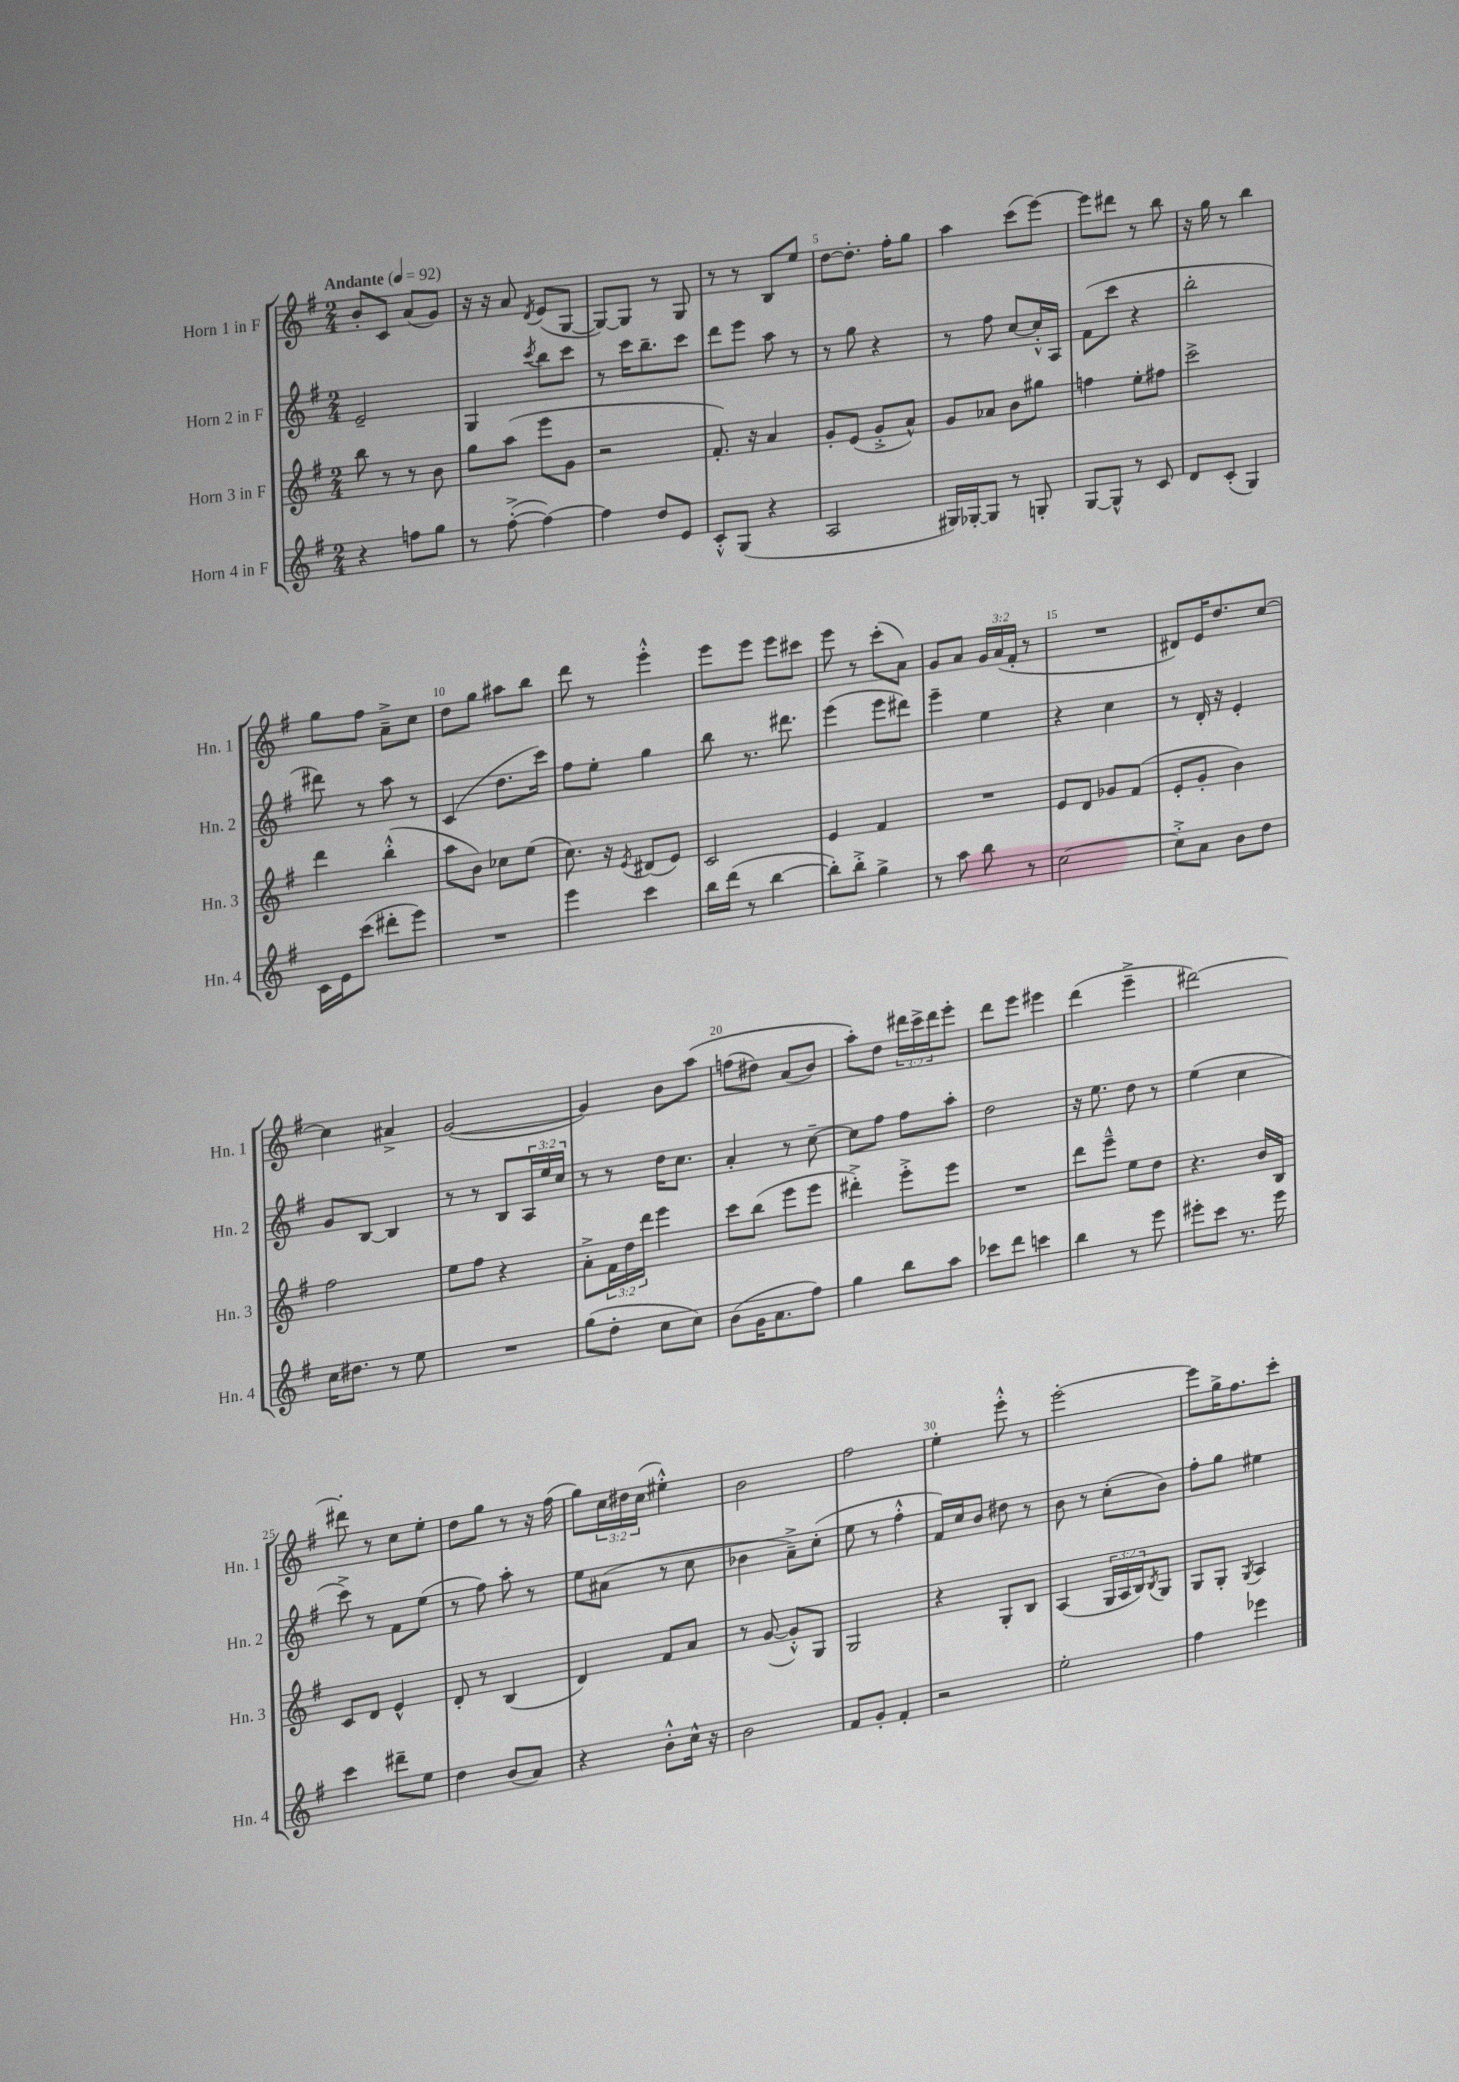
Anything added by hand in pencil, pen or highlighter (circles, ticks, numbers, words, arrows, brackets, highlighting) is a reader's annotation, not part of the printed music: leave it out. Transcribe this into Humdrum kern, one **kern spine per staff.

**kern	**kern	**kern	**kern
*part4	*part3	*part2	*part1
*staff4	*staff3	*staff2	*staff1
*I"Horn 4 in F	*I"Horn 3 in F	*I"Horn 2 in F	*I"Horn 1 in F
*I'Hn. 4	*I'Hn. 3	*I'Hn. 2	*I'Hn. 1
*clefG2	*clefG2	*clefG2	*clefG2
*k[f#]	*k[f#]	*k[f#]	*k[f#]
*M2/4	*M2/4	*M2/4	*M2/4
*MM92	*MM92	*MM92	*MM92
=1	=1	=1	=1
!	!	!	!LO:TX:a:B:t=Andante
4r	8bb\	2e~/	8b'/L
.	8r	.	8c/J
8ffn\L	8r	.	(8a/L
8gg\J	8b\	.	8g/J)
=2	=2	=2	=2
8r	8gg\L	4G/	16r
.	.	.	16r
([8ff#'^\	(8aa\J	.	8a/
.	.	8qccc/	8qd/
4ff#\_)	8eee\L	8bb\L	(8e/L
.	8g\J	8ccc\J	[8G/J
=3	=3	=3	=3
4ff#\]	2r	8r	8G/L_)
.	.	16ccc\KL	8G/J]
.	.	8.bb~\	.
8dd/L	.	.	8r
8e/J	.	8ccc\J	8G/
=4	=4	=4	=4
8c'^^/L	8.f#'/)	8ddd\L	8r
(8G/J	.	8eee\J	8r
.	16r	.	.
4r	4a/	8aa\	8B/L
.	.	8r	8ee/J
=5	=5	=5	=5
2A/	8g'/L	8r	[8dd\L
.	(8e/J	8gg\	8.dd'\J]
.	8g'^/L	4r	.
.	.	.	16ff#'\KL
.	8a^^/J)	.	8gg\J
=6	=6	=6	=6
16G#X/LL)	8g/L	8r	4aa\
[16G-X'/J	.	.	.
8G-/J]	8a-X/J	8ff#\	.
8r	8b\L	[8cc/L	(8ccc\L
8Gn'/	8gg#X\J	16cc'^^/L]	[8eee\J)
.	.	16A/JJ	.
=7	=7	=7	=7
[8G/L	4ffn\	(8f#\L	8eee\L]
8G^^/J]	.	8ccc\J	8ddd#X\J
8r	8ee'\L	4r	8r
8c/	8ff#X\J	.	8bb\
=8	=8	=8	=8
8d/L	2ccc^\	2bb'\	16r
.	.	.	16gg\
(8c'/J	.	.	8r
4G/)	.	.	4bb\
!!LO:LB:g=z
=9	=9	=9	=9
16c\LL	4ddd\	8ddd#X\)	8gg\L
16e\J	.	.	.
(8ccc\J	.	8r	8ff#\J
8ddd#X'\L	(4bb'^^\	8aa\	8a~^\L
8eee\J)	.	8r	8cc\J
=10	=10	=10	=10
2r	8aa\L	(4c/	8dd\L
.	8b\J)	.	8gg\J
.	8cc-X\L	8.dd\L	8aa#X\L
.	(8ee\J	.	8bb\J
.	.	16ccc\Jk)	.
=11	=11	=11	=11
4eee\	8.cc\)	8ff#\L	8ddd\
.	.	8ee'\J	8r
.	16r	.	.
.	8qe/	.	.
4ccc\	(8d#X/L	4gg\	4eee'^^\
.	8e/J)	.	.
=12	=12	=12	=12
16bb\LL	2c/	8bb\	8eee\L
(16ddd\JJ	.	.	.
8r	.	8.r	8eee\J
[4bb\	.	.	8eee\L
.	.	8.ddd#X\	.
.	.	.	8ccc#X\J
=13	=13	=13	=13
8bb'\L])	4e/	(4eee\	8eee\
8bb'^\J	.	.	8r
4gg^\	4f#/	8eee\L	(8ccc'\L
.	.	8ddd#X\J)	8a\J)
=14	=14	=14	=14
8r	2r	4eee~\	8g/L
8aa\	.	.	8a/J
8bb\	.	4ee\	24g/LL
.	.	.	(24a/
.	.	.	24f#'/JJ
8r	.	.	8r
=15	=15	=15	=15
[2cc\	8e/L	4r	2r
.	8d/J	.	.
.	8g-X/L	4cc\	.
.	(8f#/J	.	.
=16	=16	=16	=16
8cc'^\L]	8e'/L	8r	8d#X/L)
8a\J	8g'/J	16d'/	16e/K
.	.	16r	8.dd/
8b\L	4b\)	4e'/	.
8dd\J	.	.	[8cc/J
!!LO:LB:g=z
=17	=17	=17	=17
16cc\KL	2ff#\	8g/L	4cc\]
8.dd#X\J	.	.	.
.	.	[8B/J	.
8r	.	4B/]	4a#X^/
8ee\	.	.	.
=18	=18	=18	=18
2r	8ee\L	8r	([2g/
.	8ff#\J	8r	.
.	4r	8B/L	.
.	.	24A/L	.
.	.	24ee/	.
.	.	24cc/JJ	.
=19	=19	=19	=19
(8gg\L	8a'^\L	8r	4g/])
8dd'\J	24f#\L	8r	.
.	24dd\	.	.
.	24ddd\JJ	.	.
8cc\L	4eee\	16dd\KL	8b\L
.	.	8.cc\J	.
8cc\J)	.	.	(8aa\J
=20	=20	=20	=20
(8b\L	8ccc\L	4a'/	(8ffn\L
16g\K	(8bb\J	.	8dd#X\J)
8.a\	.	.	.
.	8eee\L	8r	(8a/L
8ff#\J)	8eee\J	[8cc~\	8b/J)
=21	=21	=21	=21
4gg\	4ddd#X'^\)	8cc\L]	8aa'\L)
.	.	8ff#\J	8dd\J
8bb\L	8eee'^\L	8ff#\L	24ddd#X\LL
.	.	.	24ccc^\
.	.	.	24ddd#\J
8aa\J	8eee\J	8aa'\J	8eee'\J
=22	=22	=22	=22
8ccc-X\L	2r	2dd\	8ddd\L
8ddd\J	.	.	8eee\J
4cccn\	.	.	4eee#X\
=23	=23	=23	=23
4bb\	8ddd\L	16r	(4ddd\
.	.	8.ee\	.
.	8eee~^^\J	.	.
8r	8ee\L	8dd\	4eee~^\
8eee\	8dd\J	8r	.
=24	=24	=24	=24
8eee#X'\L	4.r	(4ee\	[2ddd#X\)
8ccc\J	.	.	.
8.r	.	4cc\	.
.	16b/LL	.	.
16eee#\	16B/JJ	.	.
!!LO:LB:g=z
=25	=25	=25	=25
4ccc\	8c/L	8ccc^\)	8ddd#X'\]
.	8d/J	8r	8r
8ddd#X~\L	4e^^/	8f#\L	8cc\L
8ee\J	.	(8ee\J	8ee'\J
=26	=26	=26	=26
4dd\	8d'/	8r	8dd\L
.	8r	8ff#\)	8gg\J
(8b/L	(4B/	8aa'\	8r
8a/J)	.	8r	16r
.	.	.	(16ff#\
=27	=27	=27	=27
4r	4d/)	8ee\L	8gg\L)
.	.	(8a#X\J	24cc\L
.	.	.	24dd#X\
.	.	.	(24cc\JJ
8b'^^\L	8f#/L	8r	4ee#X'^^\)
16cc^^\Jk	8a/J	8cc\	.
16r	.	.	.
=28	=28	=28	=28
2b\	8r	4b-X\	2b\
.	([8g/	.	.
.	8g'^^/L])	8a~^\L)	.
.	8G/J	(8cc'\J	.
=29	=29	=29	=29
8f#/L	2G/	8ee\	2ff#\
8g'/J	.	8r	.
4f#'/	.	4ff#'^^\	.
=30	=30	=30	=30
2r	4r	16f#/LL)	4ee'\
.	.	16cc/J	.
.	.	8b/J	.
.	8G'/L	8dd#X\	8eee'^^\
.	8B/J	8r	8r
=31	=31	=31	=31
2ee'\	(4A/	8b\	[2eee'\
.	.	8r	.
.	24G/LL	(8cc'\L	.
.	24A/	.	.
.	24B/J)	.	.
.	8qB/	.	.
.	8G/J	8b\J)	.
=32	=32	=32	=32
4ff#\	8G/L	8ff#'\L	8eee\L]
.	8G'/J	8gg\J	16gg^\K
.	.	.	8.ff#\
.	8qG/	.	.
4eee-X\	4A/	4ee#X\	.
.	.	.	8ccc'\J
==	==	==	==
*-	*-	*-	*-
